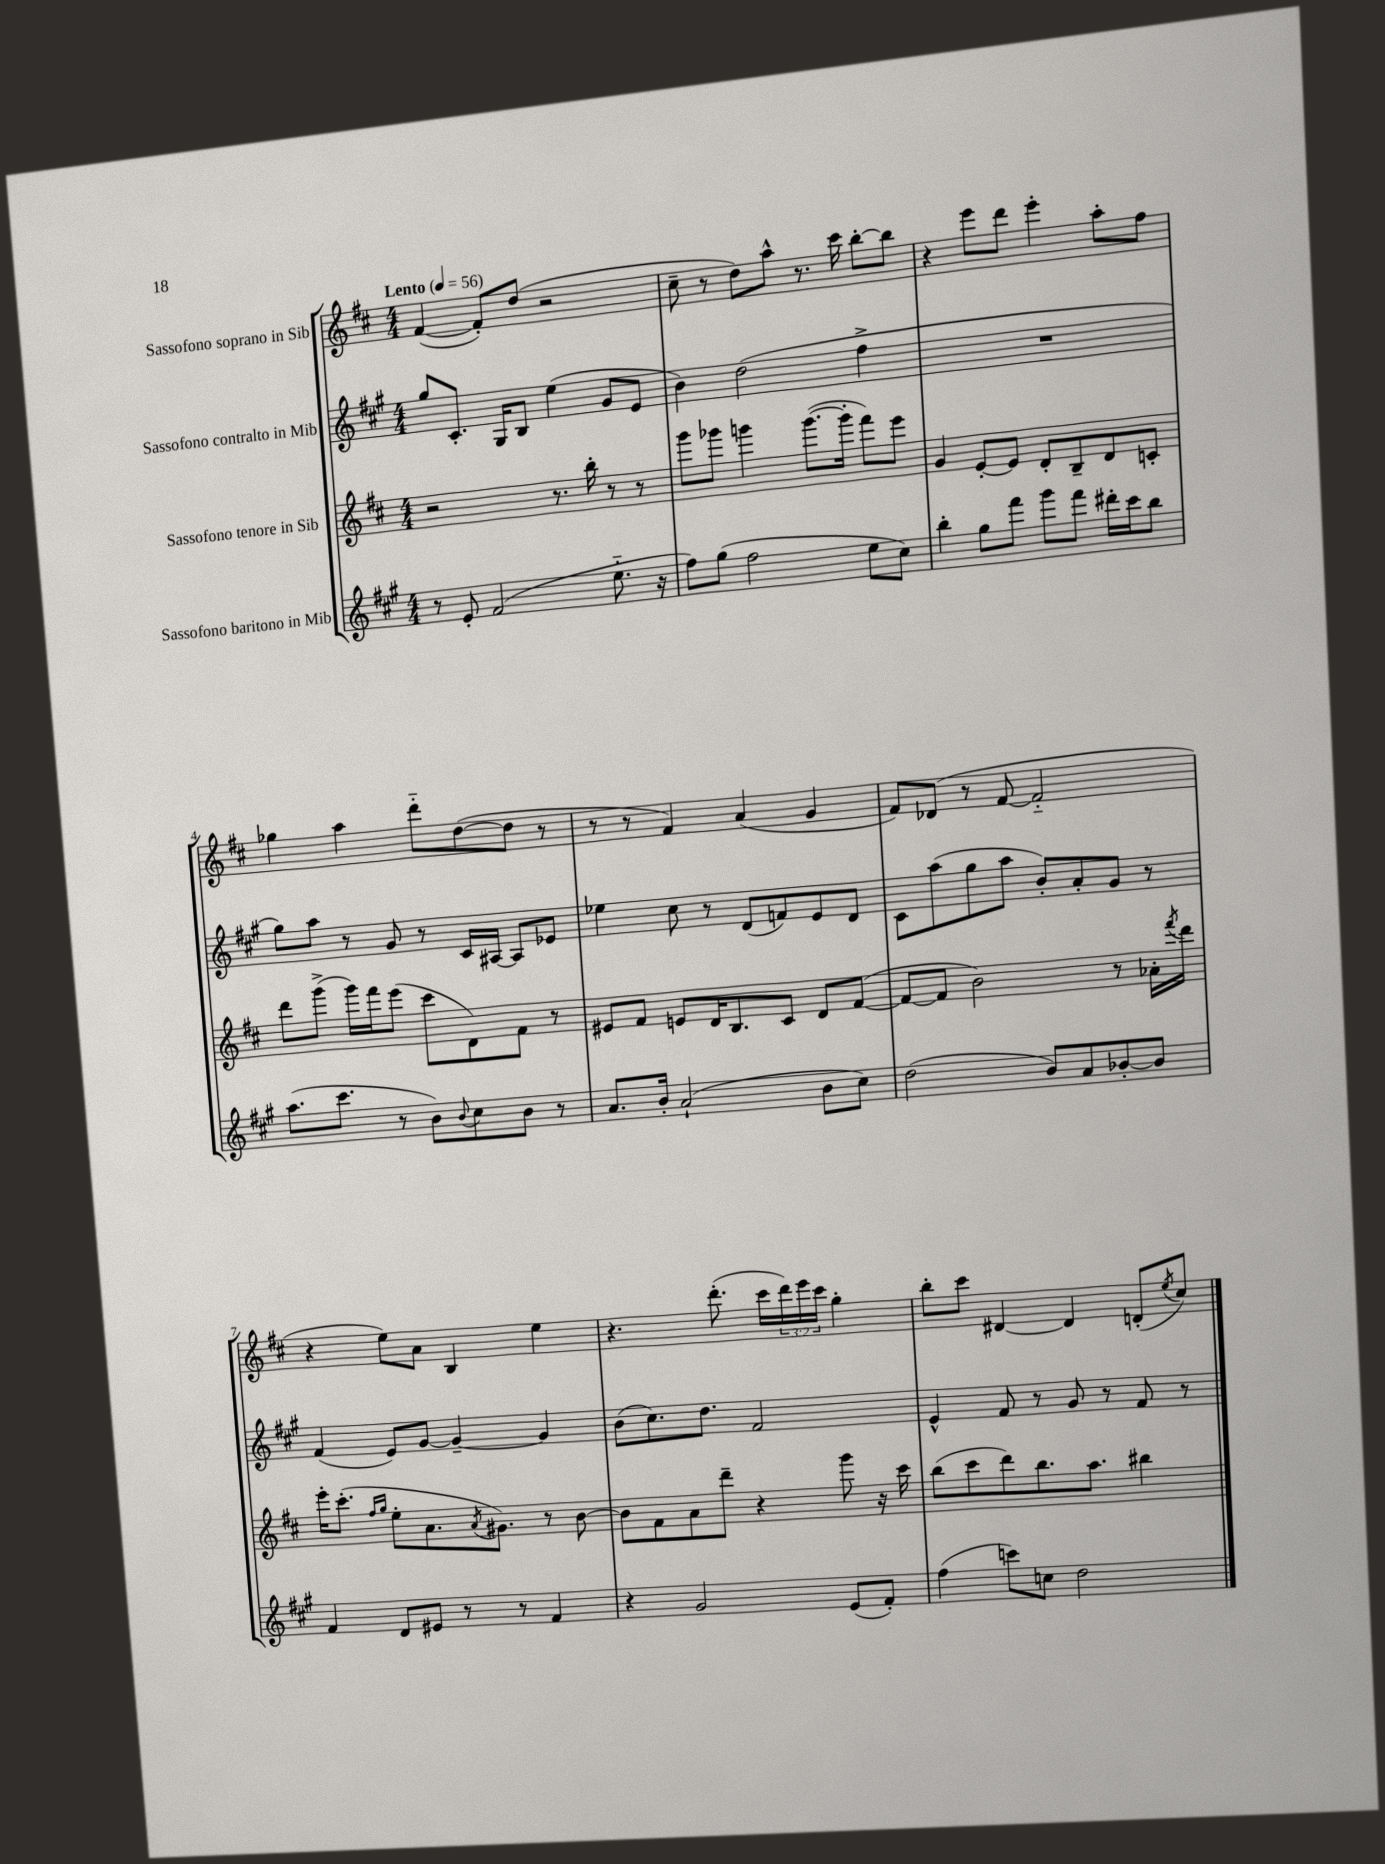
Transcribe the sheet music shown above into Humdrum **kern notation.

**kern	**kern	**kern	**kern
*staff4	*staff3	*staff2	*staff1
*clefG2	*clefG2	*clefG2	*clefG2
*k[f#c#g#]	*k[f#c#]	*k[f#c#g#]	*k[f#c#]
*M4/4	*M4/4	*M4/4	*M4/4
*MM56	*MM56	*MM56	*MM56
8r	2r	8gg#/L	([4f#/
8e'/	.	8.c#'/J	.
(2f#/	.	.	8f#'/]L)
.	.	16G#/LK	.
.	.	8B/J	(8dd/J
.	8.r	(4ee\	2r
.	16bb'\	.	.
8.ee'~\	8r	8g#/L	.
.	8r	8e/J	.
16r	.	.	.
=	=	=	=
8ff#\L)	8ggg\L	4b\)	8cc#~\
(8gg#\J	8ggg-\J	.	8r
2ff#\	4ggg\	(2dd\	8dd\L)
.	.	.	8aa^^\J
.	([8.ggg\L	.	8.r
.	16ggg'\]Jk	.	16ccc#\
8ee\L	8fff#\L)	4ff#^\	[8bb'\L
8cc#\J)	8eee\J	.	8bb\]J
=	=	=	=
4bb'\	4g/	1r	4r
8gg#\L	[8e'/L	.	8eee\L
8fff#\J	8e/]J	.	8ddd\J
8ggg#\L	8d'/L	.	4eee'\
8fff#\J	8B~/	.	.
16ddd#'\LL	8d/	.	8aa'\L
16ccc#\J	.	.	.
8bb\J	8c'/J	.	8ff#\J
=	=	=	=
(8.aa\L	8ddd\L	8gg#\L)	4gg-\
.	(8ggg^\J	8aa\J	.
8.ccc#\J	.	.	.
.	16ggg\LL)	8r	4aa\
.	16fff#\J	.	.
8r	(8eee\J	8g#/	.
8b\L)	8ccc#\L	8r	8ddd'~\L
8qqb/	.	.	.
8cc#\	8d\)	16c#/LL	([8dd\
.	.	[16A#/JJ	.
8b\J	8f#\J	8A#/]L	8dd\]J
8r	8r	8e-/J	8r
=	=	=	=
8.a/L	8e#/L	4ee-\	8r
.	8f#/J	.	8r
16b'/Jk	.	.	.
(2a`/	8e/L	8cc#\	4f#/)
.	16d/K	8r	.
.	8.B/	.	.
.	.	(8d/L	(4a/
.	8c#/J	8f/)	.
8b\L	8d/L	8e/	4g/
8cc#\J)	([8f#/J	8d/J	.
=	=	=	=
(2dd\	8f#/_L	8c#\L	8f#/L)
.	8f#/]J	(8aa\	(8d-/J
.	2b\)	8gg#\	8r
.	.	8aa\J	[8f#/
8b/L)	.	8b'/L)	2f#'~/]
8a/	.	8a'/	.
[8b-'/	8r	8g#/J	.
8b-/]J	16a-'\LL	8r	.
.	8qfff#/	.	.
.	16ddd\JJ	.	.
=	=	=	=
4f#/	16eee'\LK	(4f#/	4r
.	(8.ccc#'\J	.	.
.	16qqff#/LL	.	.
.	16qqgg/JJ	.	.
8d/L	8ee'\L	8e/L)	8ee\L)
8e#/J	8.a\	[8g#/J	8a\J
8r	.	4g#~/_	4B/
.	8qa/	.	.
.	8.g#\J)	.	.
8r	.	.	.
4f#/	8r	4g#/]	4ee\
.	[8b\	.	.
=	=	=	=
4r	8b\]L	(8b\L	4.r
.	8f#\	8.cc#\)	.
2g#/	8a\	.	.
.	.	8.dd\J	.
.	8ddd~\J	.	(8.ddd'\
.	4r	2f#/	.
.	.	.	16ccc#\LL
.	.	.	24ddd\)
.	.	.	24eee\
.	.	.	24ccc#\JJ
(8e/L	8ggg\	.	4gg'\
8f#'/J)	16r	.	.
.	16ccc#\	.	.
=	=	=	=
(4ff#\	(8bb\L	4e^^/	8bb'\L
.	8ccc#\	.	8ccc#\J
8ccc\L)	8ddd\)	8f#/	[4d#/
8cc\J	8.bb\	8r	.
2dd\	.	8g#/	4d#/]
.	8.aa\J	.	.
.	.	8r	.
.	4bb#\	8f#/	(8d'/L
.	.	.	8qee/
.	.	8r	8cc#/J)
==	==	==	==
*-	*-	*-	*-
